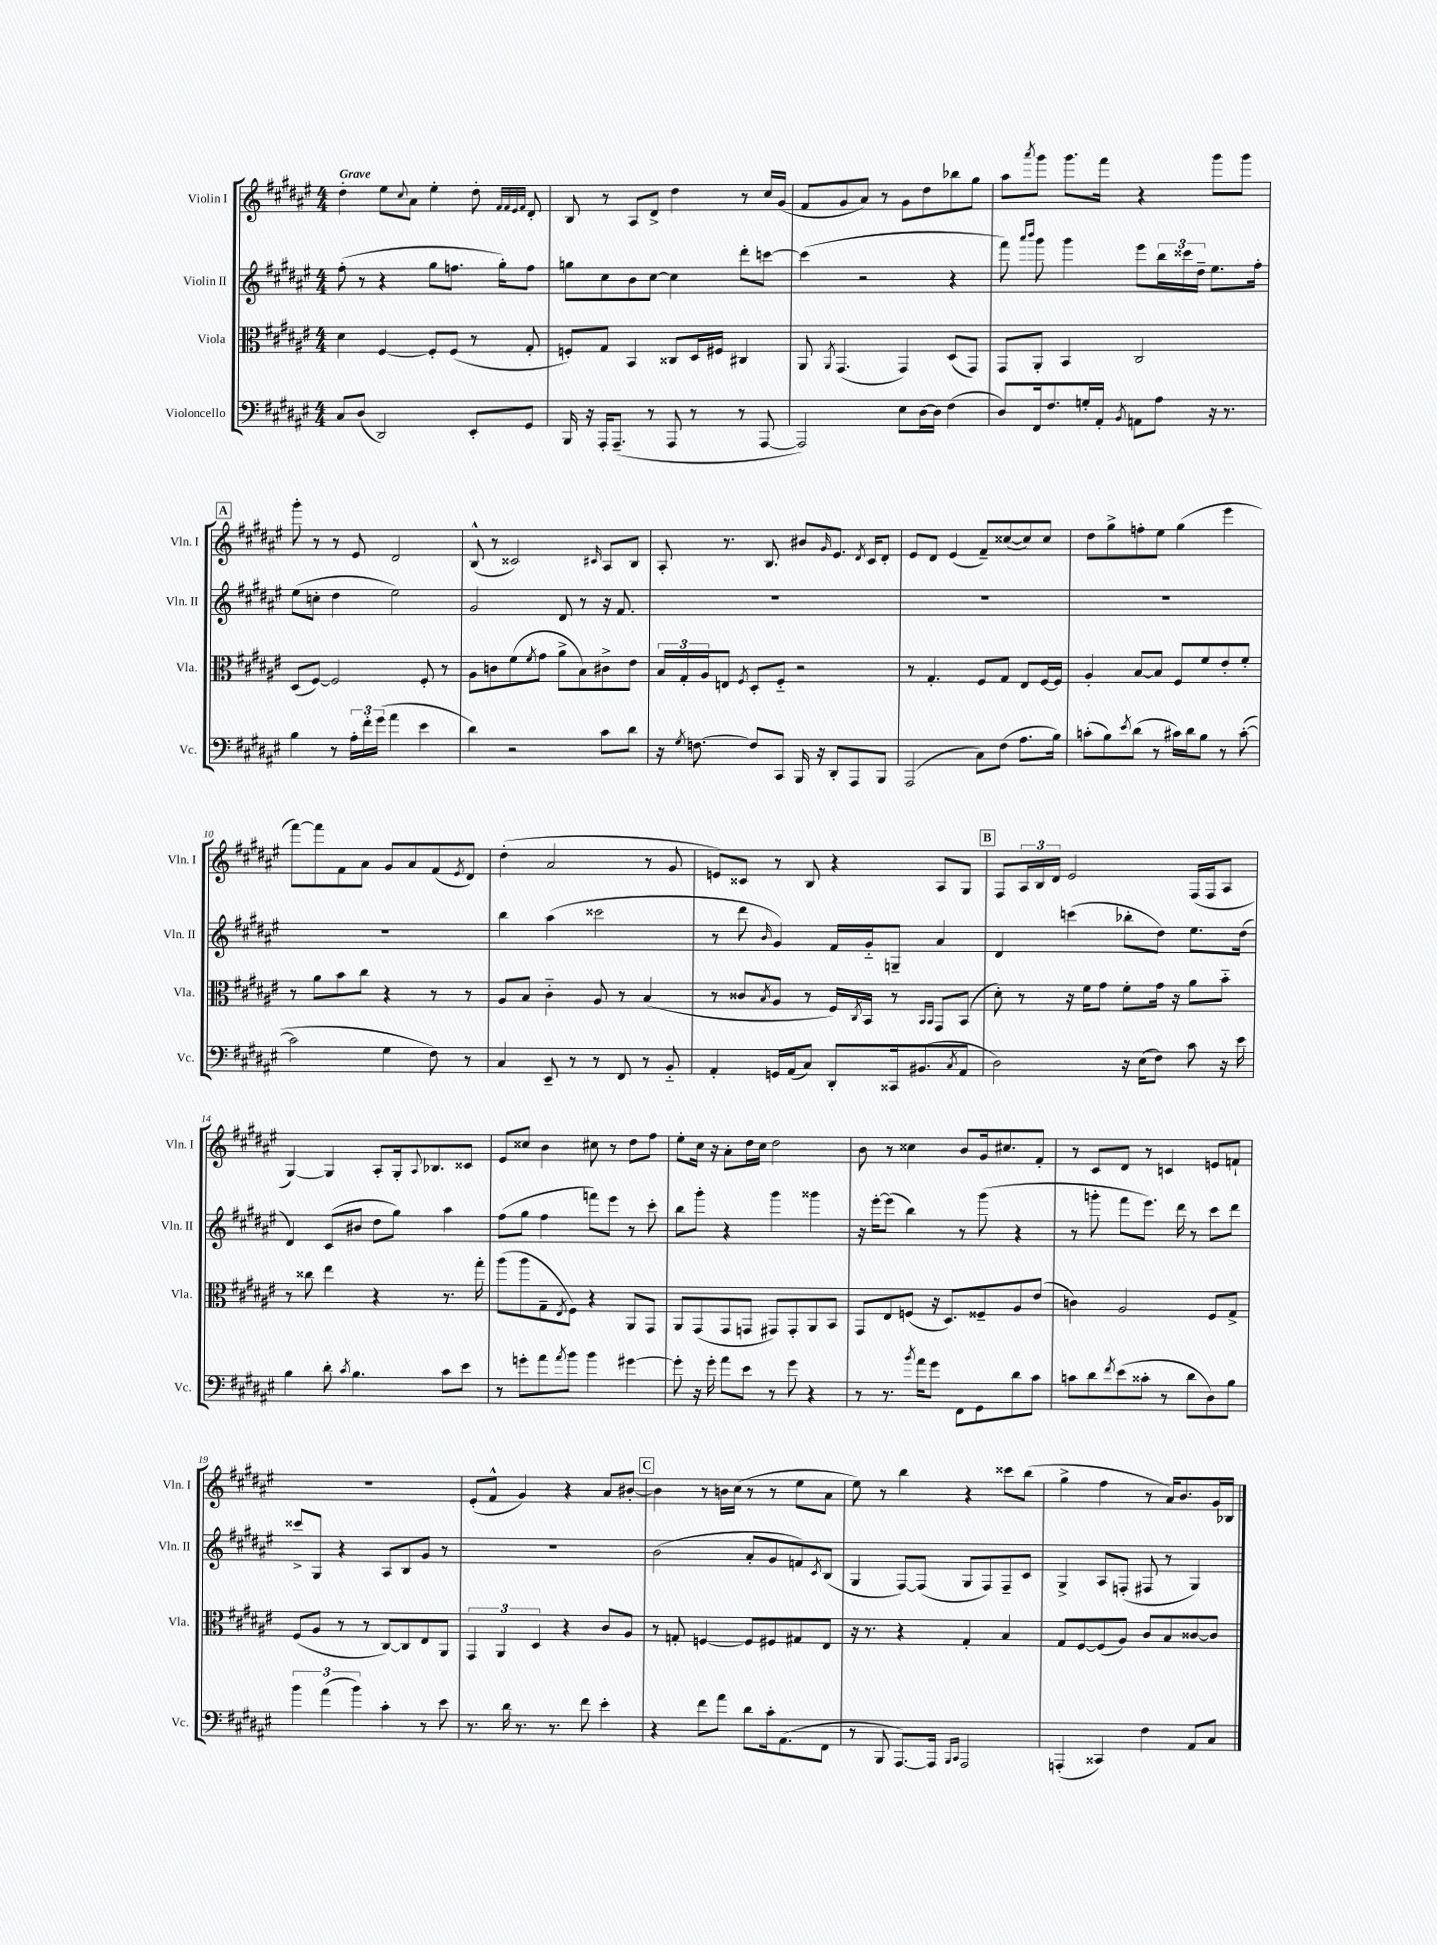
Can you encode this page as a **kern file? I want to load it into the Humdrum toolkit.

**kern	**kern	**kern	**kern
*staff4	*staff3	*staff2	*staff1
*clefF4	*clefC3	*clefG2	*clefG2
*k[f#c#g#d#a#e#]	*k[f#c#g#d#a#e#]	*k[f#c#g#d#a#e#]	*k[f#c#g#d#a#e#]
*M4/4	*M4/4	*M4/4	*M4/4
8C#	4d#	(8ff#'	4dd#'
(8D#	.	8r	.
2DD#)	[4F#	4r	8ee#
.	.	.	8qqcc#
.	.	.	8a#
.	8F#']	8gg#	4ee#'
.	(8F#	8.ff	.
8EE#'	8r	.	8dd#'
.	.	16gg#')	.
.	.	.	32qqf#
.	.	.	32qqf#
.	.	.	32qqe#
.	.	.	32qqf#
8GG#	8G#'	8ff	8d#'
=	=	=	=
16BBB	8F')	8gg	8B
16r	.	.	.
16AAA#'	8G#	8cc#	8r
(8.AAA#~	.	.	.
.	4BB	8b	8A#
8r	.	[8cc#	8d#^
8AAA#	8C##	4cc#]	4dd#
8r	16D#	.	.
.	16F#	.	.
8r	4C#	8ddd#'	8r
[8AAA#	.	[8ccc	16cc#
.	.	.	(16g#
=	=	=	=
2AAA#])	8AA#	(4ccc]	8f#
.	8qAA#	.	.
.	(4.GG#	.	8g#
.	.	2r	8a#)
.	.	.	8r
8E#	4GG#)	.	8g#
[16D#	.	.	8dd#
16D#]	.	.	.
(4F#	(8D#	4r	8bb-
.	8GG#)	.	8gg#
=	=	=	=
8D#)	8GG#	8fff#)	8aa#
.	.	16qqaaa#	.
.	.	16qqbbb	8qaaa#
16FF#	8AA#'	8ggg#	8ggg#
8.F#	.	.	.
.	4BB	4ggg#	8.ggg#
16G'	.	.	.
16AA#'	.	.	16fff#
8qBB	.	.	.
8AA	2C#	8eee#	4r
8A#	.	24bb	.
.	.	24ccc##	.
.	.	24dd#~	.
16r	.	8.ee#	8ggg#
8.r	.	.	.
.	.	.	8ggg#
.	.	16ff#'	.
=	=	=	=
4B	(8D#	(8ee#	8ggg#'
.	[8F#)	8cc'	8r
8r	2F#]	4dd#	8r
24A#'	.	.	8e#
24f#'	.	.	.
(24g#	.	.	.
4a#	.	2ee#)	2d#
4e#	8F#'	.	.
.	8r	.	.
=	=	=	=
4d#)	8A#	2g#	(8B^^
.	8c	.	8r
2r	(8f#	.	2c##)
.	8qf#	.	.
.	8g#	.	.
.	8a#^	8d#	.
.	8B)	8r	.
.	.	.	16qqc#
8c#	8c#^	16r	8A#
.	.	8.f#	.
8d#	8e#	.	8B
=	=	=	=
16r	24B	1r	8A#'
.	24G#'	.	.
8qG#	.	.	.
[8.F	.	.	.
.	24A#	.	.
.	8E	.	8.r
.	8qF#	.	.
8F]	8D#'	.	.
.	.	.	8.B
8CC#	8F#'~	.	.
16BBB	2r	.	8b#
16r	.	.	.
.	.	.	16qqg#
8DD#'	.	.	8.e#
8AAA#	.	.	.
.	.	.	8qd#
.	.	.	16c#
8BBB	.	.	8d#'
=	=	=	=
(2AAA#	8r	1r	8e#
.	4.G#'	.	8d#
.	.	.	(4e#
8C#)	8F#	.	8f#~)
(8F#	8G#	.	([8cc##
8.A#	8E#	.	8cc##])
.	[16F#	.	8cc##
16B)	16F#]	.	.
=	=	=	=
(8c'	4A#'	1r	8dd#
8B)	.	.	8gg#^
8qe#	.	.	.
(8d#	[8B	.	8ff'
8r	8B]	.	8ee#
16c#)	8F#	.	(4gg#
16d#	.	.	.
8B	8f#	.	.
8r	8e#'	.	4eee#
([8c#'	8f#'	.	.
=	=	=	=
2c#]	8r	1r	[8fff#)
.	8a#	.	8fff#]
.	8b	.	8f#
.	8cc#	.	8a#
4G#	4r	.	8g#
.	.	.	8a#
8F#)	8r	.	(8f#
.	.	.	8qe#
8r	8r	.	8d#)
=	=	=	=
4C#	8A#	4bb	(4dd#'
.	8B	.	.
8EE#~	4c#'~	(4aa#	2a#
8r	.	.	.
8r	8A#	2ccc##	.
8FF#	8r	.	.
8r	(4B	.	8r
8BB'~	.	.	8g#
=	=	=	=
4AA#'	8r	8r	8e)
.	8c##	8ddd#	8c##
.	8qB	16qqb	.
16GG	8A#	4g#)	8r
(16AA#	.	.	.
8C#)	8r	.	8B
8DD#'	16F#)	16f#	4r
.	8qC#	.	.
.	16BB	16g#'~	.
16CC##	8r	8G~	.
(8.BB#	.	.	.
.	16qqBB	.	.
.	16qqBB	.	.
.	8GG#	4a#	8A#
8qC#	.	.	.
8AA#	(8BB	.	8G#
=	=	=	=
2D#)	8d#')	4d#	8F#
.	8r	.	24A#
.	.	.	24B
.	.	.	24d#
.	16r	(4ccc	2e#
.	16f#	.	.
.	8g#	.	.
16r	8f#'	8bb-'	.
(16E#	.	.	.
8F#)	16g#	8dd#)	.
.	16r	.	.
8c#	8a#	8.ee#	(16F#
.	.	.	16F#
16r	8b'~	.	8A#
16e#	.	(16dd#	.
=	=	=	=
4B	8r	4d#)	[4G#)
.	8cc##	.	.
8d#'	4ee#	(8c#	4G#]
8qc#	.	.	.
4.B	.	8b#	.
.	4r	8dd#	8A#'
.	.	8gg#)	16G#'
.	.	.	8qqA#
.	.	.	8.B-
8c#	8.r	4aa#	.
8e#	.	.	8c##
.	16gg#'	.	.
=	=	=	=
8r	(8aa#	(8ff#	8e#
8g'	8aa#	8gg#	8cc##
8a#	8G#~	4ff#	4b
8qa#	8qE#	.	.
8b	8F#)	.	.
4b	4r	8fff)	8cc#
.	.	8eee#	8r
[4g#	8AA#	8r	8dd#
.	8GG#	8ccc#'	8ff#
=	=	=	=
8g#']	8AA#	8bb	8ee#'
16r	(8GG#	8ggg#'	16cc#
16g#'	.	.	16r
8a#	8GG#	4r	8a#'
8e#	8GG	.	16dd#
.	.	.	16cc#
8r	8GG#)	4ggg#	2dd#
8g#	8GG#'	.	.
4r	8AA#	4ggg##	.
.	8BB	.	.
=	=	=	=
8r	8GG#	16r	8b
.	.	[16eee#'	.
8.r	8E#	(8eee#]	8r
.	(8F	4bb)	4cc##
8qb	.	.	.
16a#	.	.	.
8g#	16r	.	.
.	8.D#)	.	.
8FF#	.	8r	8b
8GG#	8F##~	(8ggg#	16g#
.	.	.	8.cc#
8d#	8A#	4r	.
8c#	(8e#	.	8f#'
=	=	=	=
8c	4c)	8r	8r
8d#	.	8ggg'	8c#
8qf#	.	.	.
(8e#	2A#	8fff#	8d#
8c##'	.	8.eee#)	8r
8r	.	.	4c
.	.	16ddd#	.
8d#	.	8r	.
8D#)	8F#	8ccc#	8e
8B	8G#^	8ddd#	8f`
=	=	=	=
6b	(8F#	8ccc##^	1r
.	8A#	8G#	.
(6a#	.	.	.
.	8r	4r	.
6b)	.	.	.
.	8r	.	.
4c#'	[8C#)	8A#	.
.	8C#]	8B	.
8r	8E#	8g#	.
8e#	8AA#	8r	.
=	=	=	=
8.r	6GG#	1r	(8e#'
.	.	.	8f#^^
.	6AA#	.	.
16d#	.	.	.
8.r	.	.	4g#)
.	6D#	.	.
8.r	.	.	.
.	4r	.	4r
8f#	.	.	.
4e#'	8c#	.	8a#
.	8A#	.	[8b#'
=	=	=	=
4r	8r	(2b	4b#]
.	8G'	.	.
8f#	[4F	.	8r
8a#	.	.	16b
.	.	.	(16cc#
8d#	8F]	8a#'	8r
16c#'	8F#	8g#	8r
(8.AA#	.	.	.
.	8G#	8f)	8ee#
.	.	8qc#	.
8FF#	8E#	(8B	8a#
=	=	=	=
8r	16r	4G#	8ee#)
.	8.r	.	.
8BBB	.	.	8r
[8.AAA#)	4r	[8F#)	4bb
.	.	(8F#]	.
16AAA#]	.	.	.
16qqBBB	.	.	.
16qqCC#	.	.	.
2AAA#	4G#'	8G#	4r
.	.	8F#)	.
.	4B	8F#~	8ccc##
.	.	8c#	(8bb
=	=	=	=
(4AAA'	8G#	4G#^	4gg#^
.	[8F#	.	.
4CC##)	(8F#]	8A#	4ff#
.	8A#)	(8F'	.
4F#	8c#	8F#	8r
.	8B	8r	16a#)
.	.	.	8.b
8AA#	[8c##	4G#)	.
8C#	8c##]	.	16g#
.	.	.	16B-
==	==	==	==
*-	*-	*-	*-
